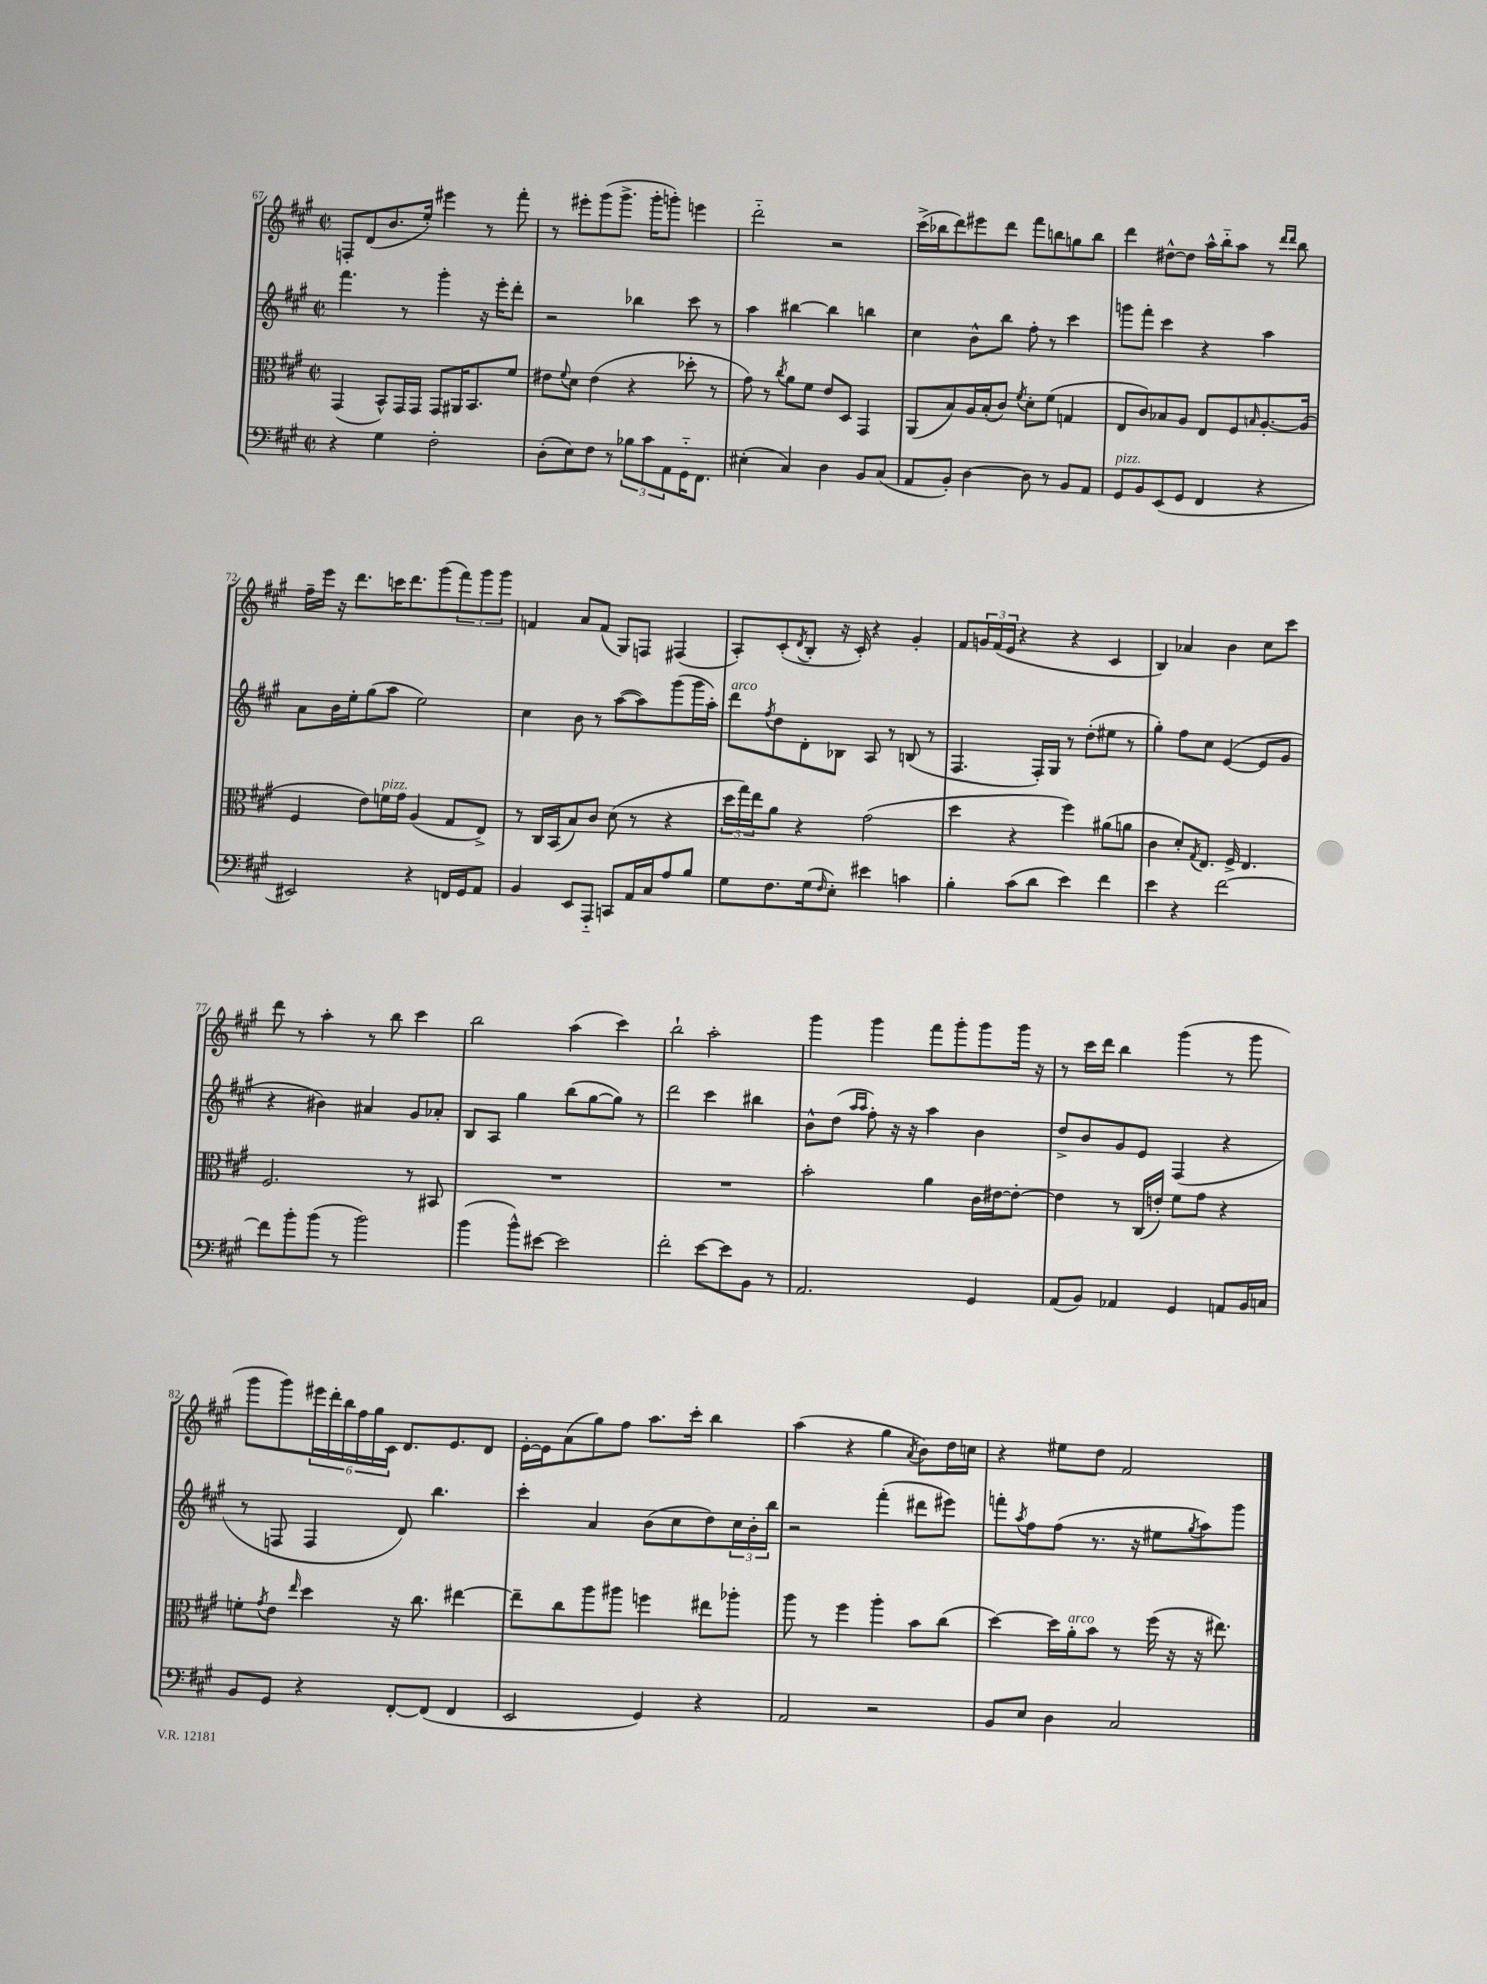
<<
\new StaffGroup <<
\new Staff = "s0" {
    \clef treble \key a \major \defaultTimeSignature \time 2/2
    f8-. d'8( b'8. e''16-.) eis'''4 r8 fis'''8-. |
    r8 eis'''8-. gis'''8( gis'''8.-> gis'''16-. g'''8-.) e'''4 |
    d'''2-_ r2 |
    cis'''16->( bes''16 d'''8) eis'''8 d'''8 fis'''8 b''8 g''8 b''8 |
    d'''4 dis''8~-^ dis''8 a''16-^ b''16-_ a''8 r8 \grace { d'''16 d'''16 } b''8 |
    fis''16-- e'''16 r16 d'''8. c'''16 d'''8. gis'''8( \tuplet 3/2 { fis'''8) gis'''8 gis'''8 } |
    f'4 a'8 f'8( gis8) f8 fis4( |
    a8-.) cis'8-.( \acciaccatura { d'8 } b8-. r16 cis'16-.) r4 gis'4-. |
    fis'8 \tuplet 3/2 { g'16 fis'16( e'16 } r4 r4 cis'4 |
    b4) aes'4 b'4 cis''8 cis'''8 |
    d'''8 r8 a''4-. r8 b''8 cis'''4 |
    b''2 a''4( cis'''4) |
    b''2-! a''2-. |
    gis'''4 gis'''4 fis'''8 gis'''8-. gis'''8 gis'''16 r16 |
    r8 cis'''16 d'''16 b''4 gis'''4( r8 gis'''8 |
    gis'''8 gis'''8) \tuplet 6/4 { eis'''16 d'''16-. b''16 fis''16 gis''16 cis'16 } d'8. e'8. d'8 |
    e'16~-. e'16 a'8( gis''8) fis''8 a''8. cis'''16-. b''4 |
    a''4( r4 gis''4 \acciaccatura { a'8 } b'8) d''16 c''16 |
    r4 eis''8 d''8 fis'2 \bar "|." |
}
\new Staff = "s1" {
    \clef treble \key a \major \defaultTimeSignature \time 2/2
    fis'''4. r8 gis'''4-. r16 e'''16-. d'''8-. |
    r2 bes''4 cis'''8 r8 |
    a''4 bis''4~ bis''4 b''4 |
    cis''4 b'8-^ b''8 fis''8-. r8 cis'''4 |
    g'''8 fis'''8-. cis'''4 r4 a''4 |
    a'8 b'16 e''16-. gis''8( a''8 e''2) |
    cis''4 b'8 r8 a''8~( a''8) gis'''8( gis'''16 a''16-.) |
    d'''8^\markup { \italic "arco" } \acciaccatura { fis''8 } d''8 d'8-. bes8 a8 r8 b8( r8 |
    fis4. fis16-.) gis16 r8 d''8-.( eis''8 r8 |
    gis''4-.) fis''8 cis''8 e'4~( e'8 gis'8 |
    r4 bis'4) ais'4 gis'8 aes'8-. |
    b8 a8 gis''4 b''8( gis''8~ gis''8) r8 |
    d'''2 cis'''4 bis''4 |
    b'8-^ d''8( \grace { a''16 a''16 } fis''8-.) r16 r16 a''4 b'4 |
    d''8-> b'8 gis'8 e'8 fis4( r4 |
    r8 f8 f4 d'8) b''4. |
    cis'''4-. a'4 b'8( cis''8 d''8) \tuplet 3/2 { cis''16 b'16-. b''16 } |
    r2 fis'''4-.( dis'''8 eis'''8) |
    f'''8-. \acciaccatura { a''8 } fis''8 fis''8( r8. r16 eis''8 \acciaccatura { gis''8 } a''8) gis'''8 \bar "|." |
}
\new Staff = "s2" {
    \clef alto \key a \major \defaultTimeSignature \time 2/2
    gis,4( b,8-^) gis,16 gis,16 gis,8 ais,16 b,8. fis'8 |
    eis'8 \appoggiatura { fis'8 } d'8 eis'4( r4 des''8-. r8 |
    gis'8) r8 \acciaccatura { cis''8 } a'8 fis'8 e'8 d8 gis,4 |
    a,8( b8) a16 b16-.( cis'8) \acciaccatura { fis'8 } d'8-. fis'8( g4 |
    e8 cis'8) bes8 a8 e8 fis8 \grace { b16 } a8.~-. a16( |
    fis4 e'8) f'16^\markup { \italic "pizz." } gis'16 a4( gis8 e8->) |
    r8 cis16 b,16( b8) cis'8 d'8( r8 r4 |
    \tuplet 3/2 { d''16 gis''16) e''16 } a'8 r4 gis'2( |
    d''4 r4 fis''4) ais'8( a'8 |
    cis'4 d'8-.) \acciaccatura { gis8 } e8. fis16-> e4. |
    fis2. r8 bis,8 |
    R1 |
    R1 |
    b'2-. a'4 cis'16 eis'16~ eis'8~-. |
    eis'4 r8 cis16( e'16-.) fis'8 gis'8 r4 |
    f'8-. \acciaccatura { gis'8 } e'8 \grace { e''16 } d''4 r16 cis''8. eis''4~ |
    eis''8-- cis''8 a''8 ais''8 f''4 eis''8 aes''8-. |
    a''8 r8 fis''4 a''4-. b'8 cis''8( |
    d''4~) d''16 a'16-.^\markup { \italic "arco" } b'8 r8 fis''16( r16 r16 eis''8.) \bar "|." |
}
\new Staff = "s3" {
    \clef bass \key a \major \defaultTimeSignature \time 2/2
    r4 gis4 fis2-. |
    d8-.( e8) fis8 r8 \tuplet 3/2 { bes8 cis'8 a,8 } gis,16-_ fis,8. |
    eis4-.( cis4) d4 b,8 cis8( |
    a,8 b,8-.) d4~ d8 r8 b,8 a,8 |
    gis,8^\markup { \italic "pizz." } b,8 e,8( gis,8 fis,4 r4 |
    eis,2) r4 f,16 gis,16 a,8 |
    b,4 e,8 a,,8-_ c,8 a,16 cis16 a8 b8 |
    gis8 fis8. gis16( \grace { fis16 } e8-.) eis'4 c'4 |
    b4-. cis'8( d'8 e'4) fis'4 |
    e'4 r4 fis'2~ |
    fis'8 b'8-. b'8( r8 b'2) |
    b'4( b'8-^) eis'8~ eis'2 |
    fis'2-. e'8~ e'8 b,8 r8 |
    a,2. gis,4 |
    a,8( b,8) aes,4 gis,4 a,8 b,16 c16 |
    b,8 gis,8 r4 fis,8~-. fis,8( fis,4 |
    e,2 gis,4) r4 |
    a,2 r2 |
    b,8 e8 d4 cis2 \bar "|." |
}
>>
>>
\layout { \context { \Score currentBarNumber = #67 } }
